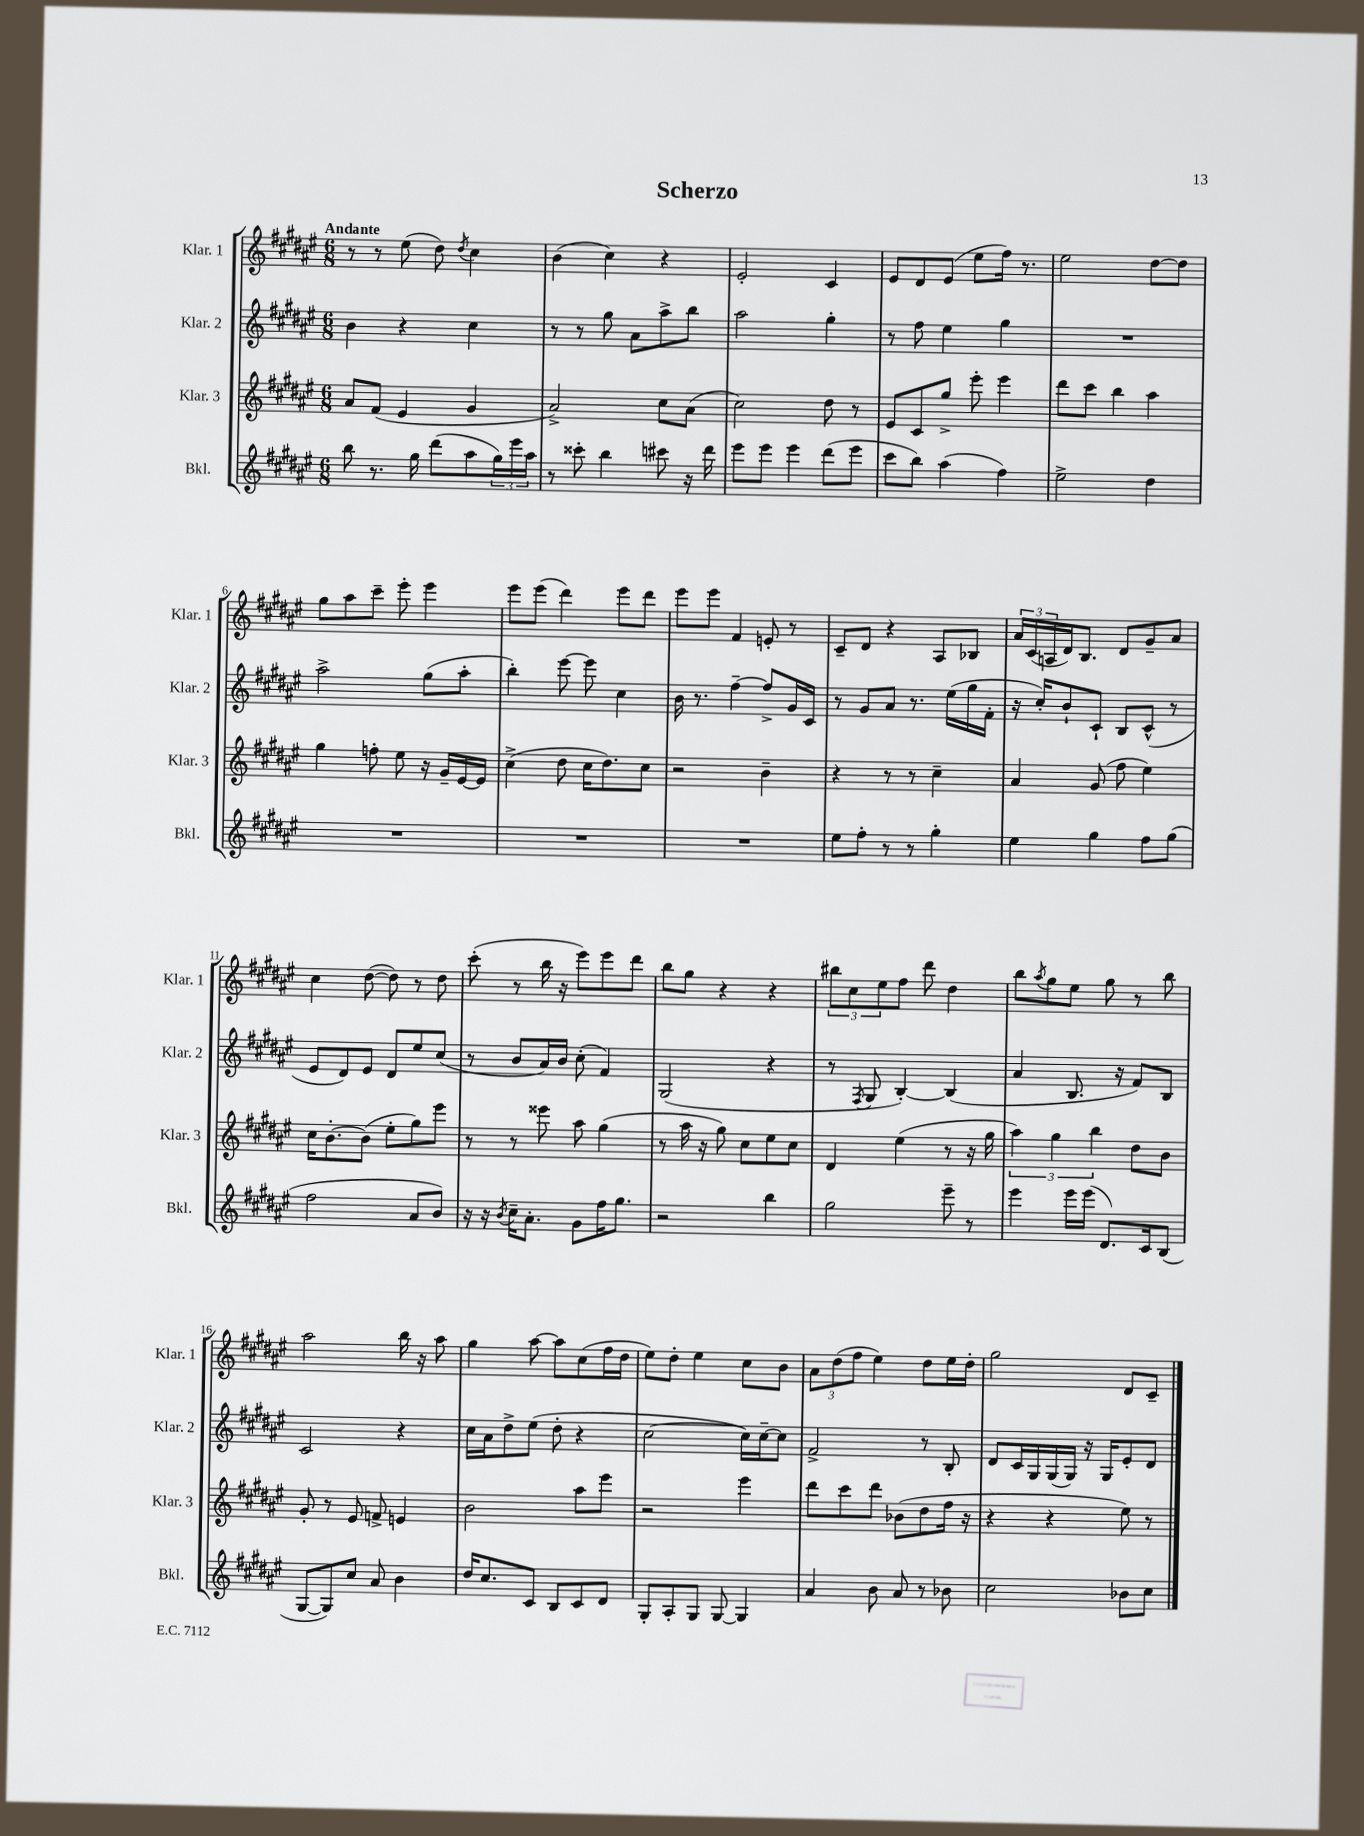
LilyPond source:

\header { title = "Scherzo" }
<<
\new StaffGroup <<
\new Staff = "s0" \with { instrumentName = "Klar. 1" shortInstrumentName = "Klar. 1" } {
    \clef treble \key fis \major \numericTimeSignature \time 6/8 \tempo "Andante"
    r8 r8 eis''8( dis''8) \acciaccatura { dis''8 } cis''4 |
    b'4( cis''4) r4 |
    eis'2-. cis'4 |
    eis'8 dis'8 eis'8( eis''8 fis''16) r8. |
    eis''2 dis''8~ dis''8 |
    gis''8 ais''8 cis'''8-- eis'''8-. eis'''4 |
    eis'''8 eis'''8( dis'''4) eis'''8 dis'''8 |
    eis'''8 eis'''8 fis'4 e'8-. r8 |
    cis'8-- dis'8 r4 ais8 bes8 |
    \tuplet 3/2 { ais'16 cis'16( a16 } dis'16) b8. dis'8 gis'8-- ais'8 |
    cis''4 dis''8~( dis''8) r8 dis''8 |
    cis'''8-.( r8 b''16 r16 eis'''8) eis'''8 dis'''8 |
    b''8 gis''8 r4 r4 |
    \tuplet 3/2 { bis''8 cis''8 eis''8 } fis''8 dis'''8 dis''4 |
    b''8 \acciaccatura { ais''8 } gis''8 eis''8 gis''8 r8 b''8 |
    ais''2 b''16 r16 ais''8 |
    gis''4 ais''8~ ais''8 cis''8( fis''16 dis''16 |
    eis''8) dis''8-. eis''4 cis''8 b'8 |
    \tuplet 3/2 { ais'8 dis''8( fis''8 } eis''4) dis''8 eis''16 dis''16-. |
    gis''2 dis'8 cis'8-- \bar "|." |
}
\new Staff = "s1" \with { instrumentName = "Klar. 2" shortInstrumentName = "Klar. 2" } {
    \clef treble \key fis \major \numericTimeSignature \time 6/8
    b'4 r4 cis''4 |
    r8 r8 gis''8 ais'8 ais''8-> b''8 |
    ais''2 gis''4-. |
    r8 fis''8 eis''4 gis''4 |
    R2. |
    ais''2-> gis''8( ais''8-. |
    b''4-.) eis'''8~ eis'''8 cis''4 |
    b'16 r8. fis''4~-- fis''8-> gis'16 cis'16 |
    r8 gis'8 ais'8 r8. eis''16( gis''16 fis'16-. |
    r16 cis''16-.) b'8-! cis'8-! b8 cis'8-^( r8 |
    eis'8 dis'8) eis'8 dis'8 eis''8 cis''8( |
    r8 b'8 ais'16) b'16 cis''8-.( fis'4) |
    gis2( r4 |
    r8 \acciaccatura { fis8 } gis8 b4~-.) b4( |
    ais'4 b8. r16 fis'8) b8 |
    cis'2 r4 |
    cis''16 ais'16 dis''8-> eis''8( dis''8-. r4 |
    cis''2~ cis''16) cis''16~-- cis''8 |
    fis'2-> r8 b8-. |
    dis'8 cis'16 gis16 gis16( gis16) r16 gis16 eis'8-. dis'8 \bar "|." |
}
\new Staff = "s2" \with { instrumentName = "Klar. 3" shortInstrumentName = "Klar. 3" } {
    \clef treble \key fis \major \numericTimeSignature \time 6/8
    ais'8 fis'8( eis'4 gis'4 |
    ais'2->) cis''8 ais'8( |
    cis''2) dis''8 r8 |
    eis'8 cis'8 gis''8-> eis'''8-. eis'''4 |
    dis'''8 cis'''8 b''4 ais''4 |
    gis''4 f''8-. eis''8 r16 gis'16-- eis'16~ eis'16 |
    cis''4->( dis''8 cis''16 dis''8.) cis''8 |
    r2 b'4-- |
    r4 r8 r8 cis''4-- |
    ais'4 gis'8( fis''8 eis''4) |
    cis''16 b'8.~-. b'8( eis''8-. gis''8) eis'''8 |
    r8 r8 eisis'''8 ais''8 gis''4( |
    r8 ais''16 r16 gis''8) cis''8 eis''8 cis''8 |
    dis'4 eis''4( r8 r16 gis''16 |
    \tuplet 3/2 { ais''4) gis''4 b''4 } dis''8 b'8 |
    gis'8-. r8 eis'8 f'8-> e'4 |
    b'2 ais''8 eis'''8 |
    r2 eis'''4 |
    dis'''8 cis'''8 dis'''8 bes'8( dis''8 fis''16 r16 |
    r4 r4 eis''8) r8 \bar "|." |
}
\new Staff = "s3" \with { instrumentName = "Bkl." shortInstrumentName = "Bkl." } {
    \clef treble \key fis \major \numericTimeSignature \time 6/8
    b''8 r8. gis''16 dis'''8( ais''8 \tuplet 3/2 { gis''16) eis'''16 ais''16 } |
    r8 cisis'''8-. b''4 cis'''8 r16 dis'''16 |
    eis'''8 eis'''8 eis'''4 dis'''8( eis'''8 |
    cis'''8 b''8) ais''4( fis''4) |
    eis''2-> dis''4 |
    R2. |
    R2. |
    R2. |
    eis''8 fis''8-. r8 r8 gis''4-. |
    eis''4 gis''4 fis''8 gis''8( |
    fis''2 ais'8 b'8) |
    r16 r16 \acciaccatura { b'8 } cis''16-- ais'8.-. gis'8 fis''16 gis''8. |
    r2 b''4 |
    gis''2 eis'''8-- r8 |
    eis'''4 eis'''16 eis'''16( dis'8.) cis'16 b8( |
    gis8~ gis8) cis''8 ais'8 b'4 |
    dis''16 cis''8. cis'8 b8 cis'8 dis'8 |
    gis8-. ais8-. gis8 gis8~ gis4 |
    ais'4 b'8 ais'8 r8 bes'8 |
    cis''2 bes'8 cis''8 \bar "|." |
}
>>
>>
